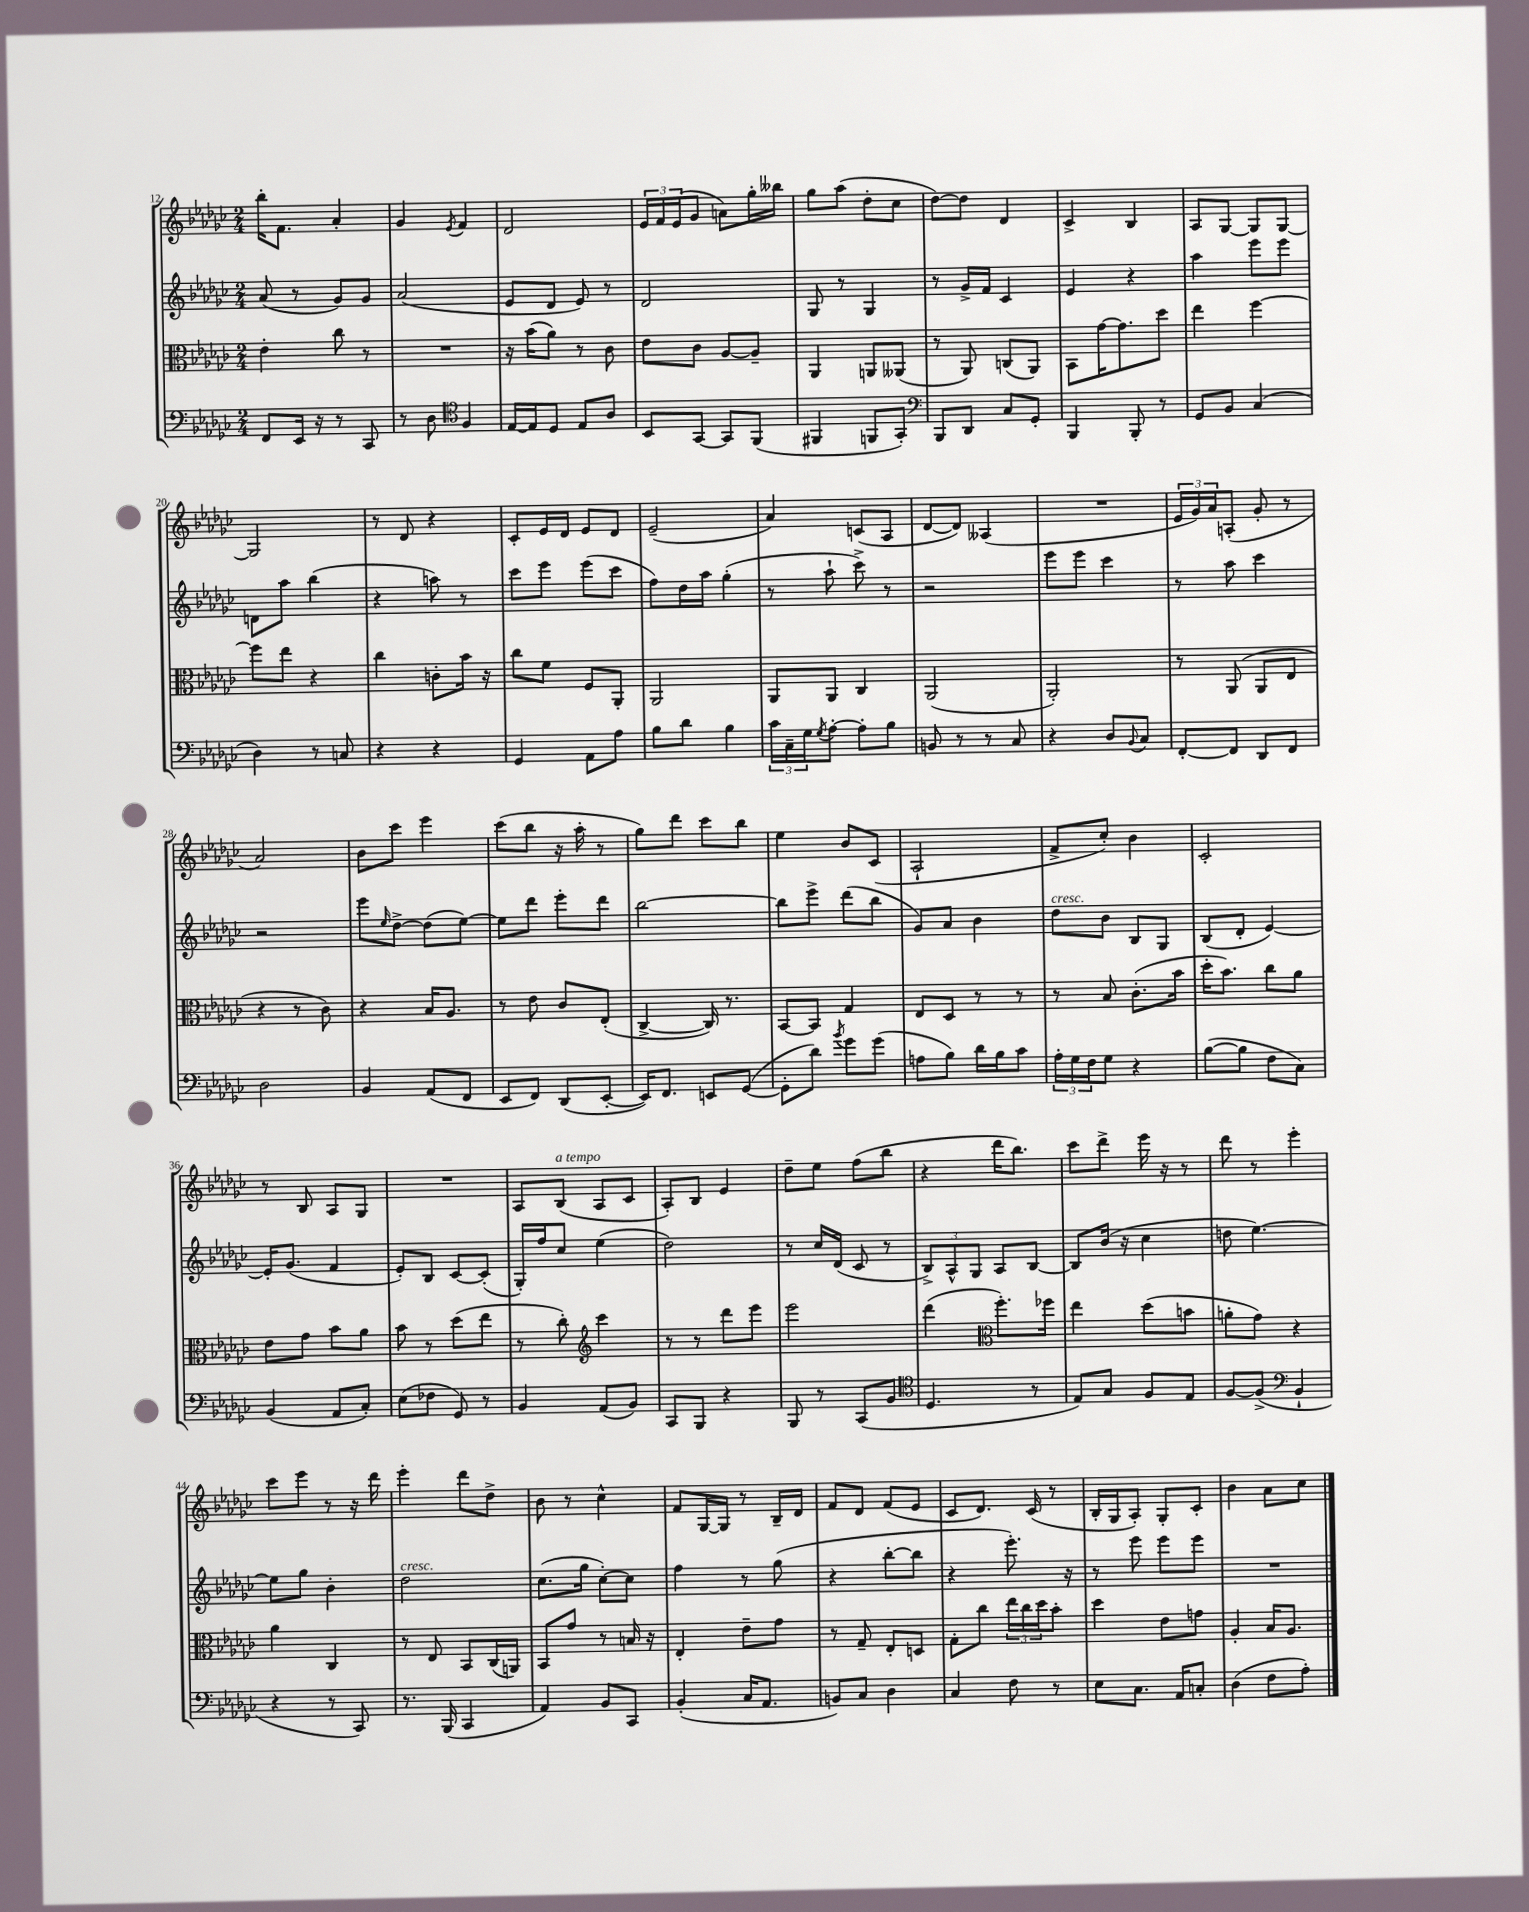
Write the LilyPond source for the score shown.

<<
\new StaffGroup <<
\new Staff = "s0" {
    \clef treble \key ges \major \numericTimeSignature \time 2/4
    bes''16-. f'8. aes'4-. |
    ges'4 \acciaccatura { ees'8 } f'4 |
    des'2 |
    \tuplet 3/2 { ees'16 f'16 ees'16( } ges'8 a'8) ges''16-. beses''16 |
    ges''8 aes''8( des''8-. ces''8 |
    des''8~) des''8 des'4 |
    ces'4-> bes4 |
    aes8 ges8~ ges8 ges8~ |
    ges2 |
    r8 des'8 r4 |
    ces'8-. ees'16 des'16 ees'8 des'8 |
    ees'2--( |
    aes'4) c'8( aes8 |
    des'8~ des'8) aeses4( |
    R2 |
    \tuplet 3/2 { ees'16 ges'16) aes'16 } a8-.( ges'8-. r8 |
    aes'2) |
    bes'8 ces'''8 ees'''4 |
    ces'''8( bes''8 r16 aes''16-. r8 |
    ges''8) des'''8 ces'''8 bes''8 |
    ees''4 bes'8 ces'8( |
    aes2-! |
    f'8-> ces''8-.) bes'4 |
    ces'2-. |
    r8 bes8 aes8 ges8 |
    R2 |
    aes8 bes8^\markup { \italic "a tempo" }( aes8 ces'8 |
    aes8-.) bes8 ees'4 |
    des''8-- ees''8 f''8( bes''8 |
    r4 des'''16 bes''8.) |
    ces'''8 des'''8-> ees'''16 r16 r8 |
    des'''8 r8 ees'''4-. |
    ces'''8 ees'''8 r8 r16 des'''16 |
    ees'''4-. des'''8 des''8-> |
    bes'8 r8 ces''4-^ |
    f'8 ges16~ ges16 r8 bes16-- des'16 |
    f'8 des'8 f'8( ees'8 |
    ces'8 des'8.) ces'16( r8 |
    bes16-. ges16 aes8-.) ges8-. ces'8-. |
    bes'4 aes'8 ces''8 \bar "|." |
}
\new Staff = "s1" {
    \clef treble \key ges \major \numericTimeSignature \time 2/4
    aes'8( r8 ges'8) ges'8 |
    aes'2( |
    ees'8 des'8 ees'8) r8 |
    des'2 |
    ges8 r8 ges4 |
    r8 ges'16-> f'16 ces'4 |
    ees'4 r4 |
    aes''4 ees'''8 ees'''8 |
    d'8 aes''8 bes''4( |
    r4 a''8) r8 |
    ces'''8 ees'''8 ees'''8( ces'''8 |
    f''8) des''16 aes''16 ges''4-.( |
    r8 aes''8-! ces'''8->) r8 |
    r2 |
    ees'''8 ees'''8 ces'''4 |
    r8 aes''8 ces'''4 |
    r2 |
    ees'''8 \grace { ees''16 } des''8~-> des''8( ees''8~) |
    ees''8 des'''8 ees'''8-. des'''8 |
    bes''2~ |
    bes''8 ees'''8-> des'''8( bes''8 |
    ges'8) aes'8 bes'4 |
    des''8^\markup { \italic "cresc." } bes'8 bes8 ges8 |
    bes8( des'8-. ees'4~) |
    ees'16-. ges'8.( f'4 |
    ees'8-.) bes8 ces'8~ ces'8-.( |
    ges16-.) f''16 ces''8 ees''4( |
    des''2) |
    r8 ces''16 des'16( ces'8 r8 |
    \tuplet 3/2 { bes8->) aes8-^ ges8 } aes8 bes8~ |
    bes8 bes'16( r16 ces''4 |
    d''8 ees''4.~) |
    ees''8 ges''8 bes'4-. |
    des''2^\markup { \italic "cresc." } |
    ces''8.( ges''16 ces''8~-.) ces''8 |
    f''4 r8 ges''8( |
    r4 bes''8~-. bes''8 |
    r4 ees'''8.-.) r16 |
    r8 ees'''8 ees'''8 ees'''8 |
    R2 \bar "|." |
}
\new Staff = "s2" {
    \clef alto \key ges \major \numericTimeSignature \time 2/4
    ees'4-. ces''8 r8 |
    R2 |
    r16 bes'16( aes'8) r8 ces'8 |
    ees'8 ces'8 aes8~ aes8-- |
    aes,4 a,8 aeses,8( |
    r8 aes,8) c8( aes,8) |
    bes,8 ges'16~ ges'8. des''8 |
    ees''4 f''4~ |
    f''8 ees''8 r4 |
    ces''4 c'8-. bes'16 r16 |
    ces''8 f'8 f8 aes,8-. |
    aes,2 |
    aes,8 aes,8 ces4 |
    aes,2( |
    aes,2-.) |
    r8 aes,8( aes,8 ees8 |
    r4 r8 ces'8) |
    r4 bes16 aes8. |
    r8 ees'8 ces'8 ees8-.( |
    ces4~-> ces16) r8. |
    bes,8~ bes,8 ges4 |
    ees8 des8 r8 r8 |
    r8 bes8 ces'8.-.( bes'16 |
    des''16-. bes'8.) ces''8 aes'8 |
    ees'8 ges'8 bes'8 aes'8 |
    bes'8 r8 des''8( ees''8 |
    r8 ces''8-.) \clef treble ces'''4 |
    r8 r8 des'''8 ees'''8 |
    ees'''2 |
    des'''4( \clef alto f''8.-.) fes''16 |
    ees''4 des''8( b'8 |
    a'8-. ges'8) r4 |
    aes'4 ces4 |
    r8 ees8 bes,8 ces16( a,16) |
    bes,8 ges'8 r8 b16 r16 |
    ees4-. ees'8-- ges'8 |
    r8 ges8-- ees8-. d8 |
    ges8-. ces''8 \tuplet 3/2 { ees''16 ces''16 des''16 } bes'8-. |
    des''4 ees'8 g'8 |
    aes4-. bes16 aes8. \bar "|." |
}
\new Staff = "s3" {
    \clef bass \key ges \major \numericTimeSignature \time 2/4
    f,8 ees,16 r16 r8 ces,8 |
    r8 des8 \clef tenor f4 |
    ees16~ ees16 des8 ees8 aes8 |
    bes,8 ges,8~ ges,8 f,8( |
    fis,4 f,8 ges,8-.) |
    \clef bass bes,,8 des,8 ces8 ges,8-. |
    bes,,4 bes,,8-. r8 |
    ges,8 bes,8 ces4( |
    des4) r8 c8 |
    r4 r4 |
    ges,4 aes,8 aes8 |
    bes8 des'8 bes4 |
    \tuplet 3/2 { ces'16 ces16-- ges16 } \acciaccatura { ges8 } aes8~-. aes8-. bes8 |
    b,8 r8 r8 ces8 |
    r4 des8 \appoggiatura { bes,8 } ces8 |
    f,8~-. f,8 des,8 f,8 |
    des2 |
    bes,4 aes,8( f,8 |
    ees,8 f,8) des,8( ees,8~-. |
    ees,16) f,8. e,8 ges,8~( |
    ges,8-. des'8) \acciaccatura { bes'8 } ges'8 ges'8( |
    a8 bes8) des'16 bes16 ces'8 |
    \tuplet 3/2 { aes16-. ges16 f16 } ges8 r4 |
    bes8~( bes8 f8 ces8) |
    bes,4( aes,8 ces8-.) |
    ees8( fes8 ges,8) r8 |
    bes,4 aes,8( bes,8) |
    ces,8 bes,,8 r4 |
    bes,,8 r8 ces,8( bes,8 |
    \clef tenor des4. r8 |
    ees8) ges8 f8 ees8 |
    f8~ f8->( \clef bass bes,4-! |
    r4 r8 ces,8) |
    r8. bes,,16( ces,4 |
    aes,4) bes,8 ces,8 |
    bes,4-.( ces16 aes,8. |
    b,8) ces8 des4 |
    ces4 f8 r8 |
    ees8 ces8. aes,16 c8-. |
    des4( f8 aes8-.) \bar "|." |
}
>>
>>
\layout { \context { \Score currentBarNumber = #12 } }
